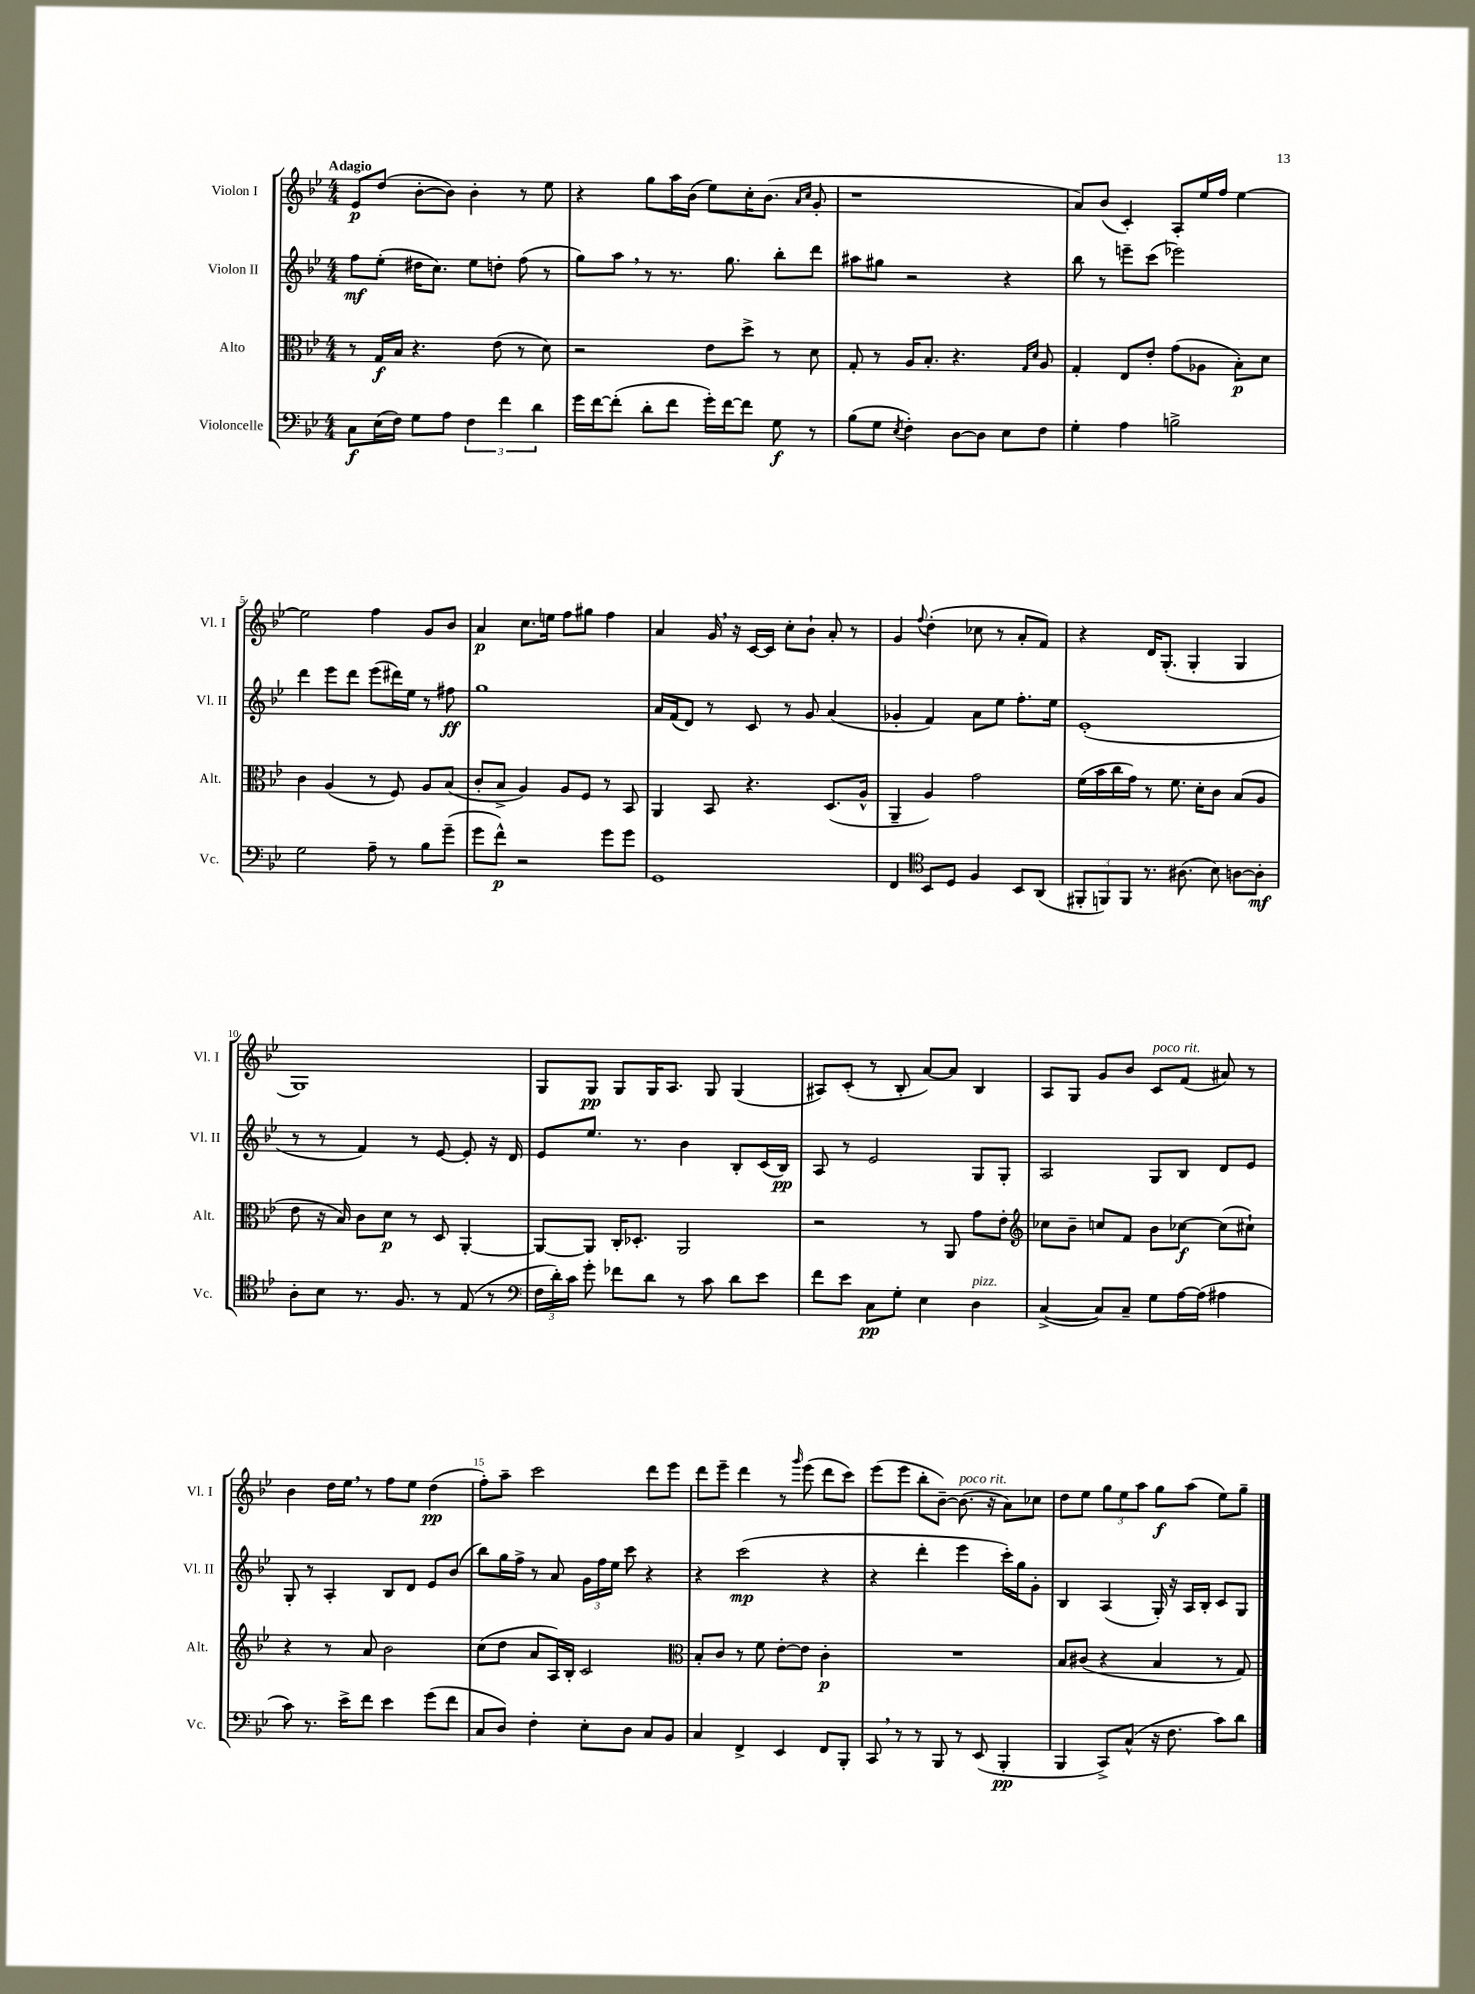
<<
\new StaffGroup <<
\new Staff = "s0" \with { instrumentName = "Violon I" shortInstrumentName = "Vl. I" } {
    \clef treble \key bes \major \numericTimeSignature \time 4/4 \tempo "Adagio"
    \autoBeamOff ees'8[\p d''8]( bes'8[~-. bes'8]) bes'4-. r8 ees''8 |
    r4 g''8[ a''16 bes'16]( ees''8[) c''16-. bes'8.]( \grace { a'16[ c''16] } g'8-. |
    r1 |
    a'8[) bes'8]( c'4-.) a8[-. ees''16 f''16] ees''4~ |
    ees''2 f''4 g'8[ bes'8] |
    a'4\p c''8.[ e''16] f''8[ gis''8] f''4 |
    a'4 g'16 \breathe r16 c'16[~ c'16] c''8[-. bes'8]-! a'8-. r8 |
    g'4 \appoggiatura { f''8 } d''4-.( ces''8 r8 a'8[-. f'8]) |
    r4 d'16[ g8.]-.( g4-. g4 |
    g1) |
    g8[ g8]\pp g8[ g16 a8.] g8 g4( |
    ais8[) c'8]-.( r8 bes8-. a'8[~) a'8] bes4 |
    a8[ g8] g'8[ bes'8] c'8[^\markup { \italic "poco rit." } f'8]( ais'8) r8 |
    bes'4 d''16[ ees''16] \breathe r8 f''8[ ees''8] d''4\pp( |
    f''8[-.) a''8]-- c'''2 d'''8[ ees'''8] |
    d'''8[ ees'''8]-- d'''4 r8 \grace { g'''16 } ees'''8( d'''8[ c'''8]) |
    ees'''8[( ees'''8] bes''8[-. bes'8]~--) bes'8.^\markup { \italic "poco rit." }( r16 a'8[) ces''8] |
    d''8[ ees''8] \tuplet 3/2 { g''8[ ees''8 a''8] } g''8[\f a''8]( ees''8[) g''8]-- \bar "|." |
}
\new Staff = "s1" \with { instrumentName = "Violon II" shortInstrumentName = "Vl. II" } {
    \clef treble \key bes \major \numericTimeSignature \time 4/4
    \autoBeamOff f''8[\mf ees''8]-.( dis''16[ c''8.]) ees''8[ d''8]-. f''8( r8 |
    g''8[) a''8] \breathe r8 r8. g''8. bes''8[-. d'''8] |
    ais''8[ gis''8] r2 r4 |
    bes''8 r8 e'''8[-- c'''8]( ees'''2) |
    d'''4 ees'''8[ d'''8] ees'''8[( dis'''16) ees''16] r8 fis''8\ff |
    g''1 |
    a'16[ f'16( d'8]) r8 c'8 r8 g'8 a'4( |
    ges'4-. f'4) a'8[ ees''8] f''8.[-. ees''16] |
    ees'1-.( |
    r8 r8 f'4) r8 ees'8~ ees'8-. r16 d'16 |
    ees'8[ ees''8.] r8. bes'4 bes8[-. c'16( bes16]\pp) |
    a8 r8 ees'2 g8[ g8]-. |
    a2 g8[ bes8] d'8[ ees'8] |
    g8-. r8 a4-. bes8[ d'8] ees'8[ bes'8]( |
    bes''8[) g''16 f''16]-> r8 a'8 \tuplet 3/2 { g'16[ f''16 ees''16] } c'''8 r4 |
    r4 c'''2\mp( r4 |
    r4 d'''4-. ees'''4 c'''16[-.) g''16 g'8]-. |
    bes4 a4( g16-.) r16 a16[ bes16]-. c'8[ g8] \bar "|." |
}
\new Staff = "s2" \with { instrumentName = "Alto" shortInstrumentName = "Alt." } {
    \clef alto \key bes \major \numericTimeSignature \time 4/4
    \autoBeamOff r8 g16[\f bes16] r4. ees'8( r8 d'8) |
    r2 ees'8[ d''8]-> r8 d'8 |
    g8-. r8 a16[ bes8.]-. r4. \grace { g16[ d'16] } a8 |
    g4-. ees8[ ees'8]-. g'8[( aes8] bes8[-.\p) d'8] |
    c'4 a4( r8 f8) a8[ bes8]( |
    c'8[-. bes8]-> a4) a8[ f8] r8 bes,8 |
    a,4 bes,8 r4. d8.[( a16]-^ |
    a,4-- a4) g'2 |
    f'16[( bes'16 c''16 g'16]) r8 f'8. d'16[-. c'8] bes8[( a8] |
    ees'8 r16 bes16) c'8[ d'8]\p r8 d8 a,4~-. |
    a,8[~ a,8] c16[-. des8.]-. a,2 |
    r2 r8 a,8 g'8[ ees'8]-. |
    \clef treble ces''8[ bes'8]-- c''8[ f'8] bes'8[ ces''8]~\f ces''8[( cis''8]-!) |
    r4 r8 a'8 bes'2 |
    c''8[( d''8] a'8[ a16) bes16]-. c'2 |
    \clef alto bes8[-. c'8] r8 f'8 ees'8[~-. ees'8] c'4-.\p |
    R1 |
    bes8[ cis'8]( r4 bes4 r8 g8) \bar "|." |
}
\new Staff = "s3" \with { instrumentName = "Violoncelle" shortInstrumentName = "Vc." } {
    \clef bass \key bes \major \numericTimeSignature \time 4/4
    \autoBeamOff c8[\f ees16( f16]) g8[ a8] \tuplet 3/2 { f4 f'4 d'4 } |
    g'16[ f'16~ f'8]-.( d'8[-. f'8] g'16[-.) f'16~ f'8] g8\f r8 |
    bes8[( g8] \acciaccatura { ees8 } f4-.) d8[~ d8] ees8[ f8] |
    g4-. a4 b2-> |
    g2 a8-- r8 bes8[ g'8]--( |
    g'8[ f'8]-^\p) r2 g'8[ g'8] |
    g,1 |
    f,4 \clef tenor bes,8[ d8] f4 bes,8[ a,8]( |
    \tuplet 3/2 { fis,8[-. f,8) f,8] } r8. ais8.( bes8) a8[~ a8]-.\mf |
    a8[-. bes8] r8. f8. r8 ees8( r8 |
    \clef bass \tuplet 3/2 { f16[ d'16-.) c'16] } g'8-. fes'8[ d'8] r8 c'8 d'8[ ees'8] |
    f'8[ ees'8] c8[\pp g8]-. ees4 d4^\markup { \italic "pizz." } |
    c4~->( c8[) c8]-- g8[ a16~ a16]( ais4 |
    c'8) r8. ees'16[-> f'8] ees'4 g'8[( f'8] |
    c8[ d8]) f4-. ees8[-. d8] c8[ bes,8] |
    c4 f,4-> ees,4 f,8[ bes,,8]-. |
    c,8 \breathe r8 r8 bes,,8 r8 ees,8( bes,,4-.\pp |
    bes,,4 c,8[->) c8]-^( r16 f8. c'8[) d'8] \bar "|." |
}
>>
>>
\layout { \context { \Score \override BarNumber.break-visibility = ##(#f #t #t) barNumberVisibility = #(every-nth-bar-number-visible 5) } }
